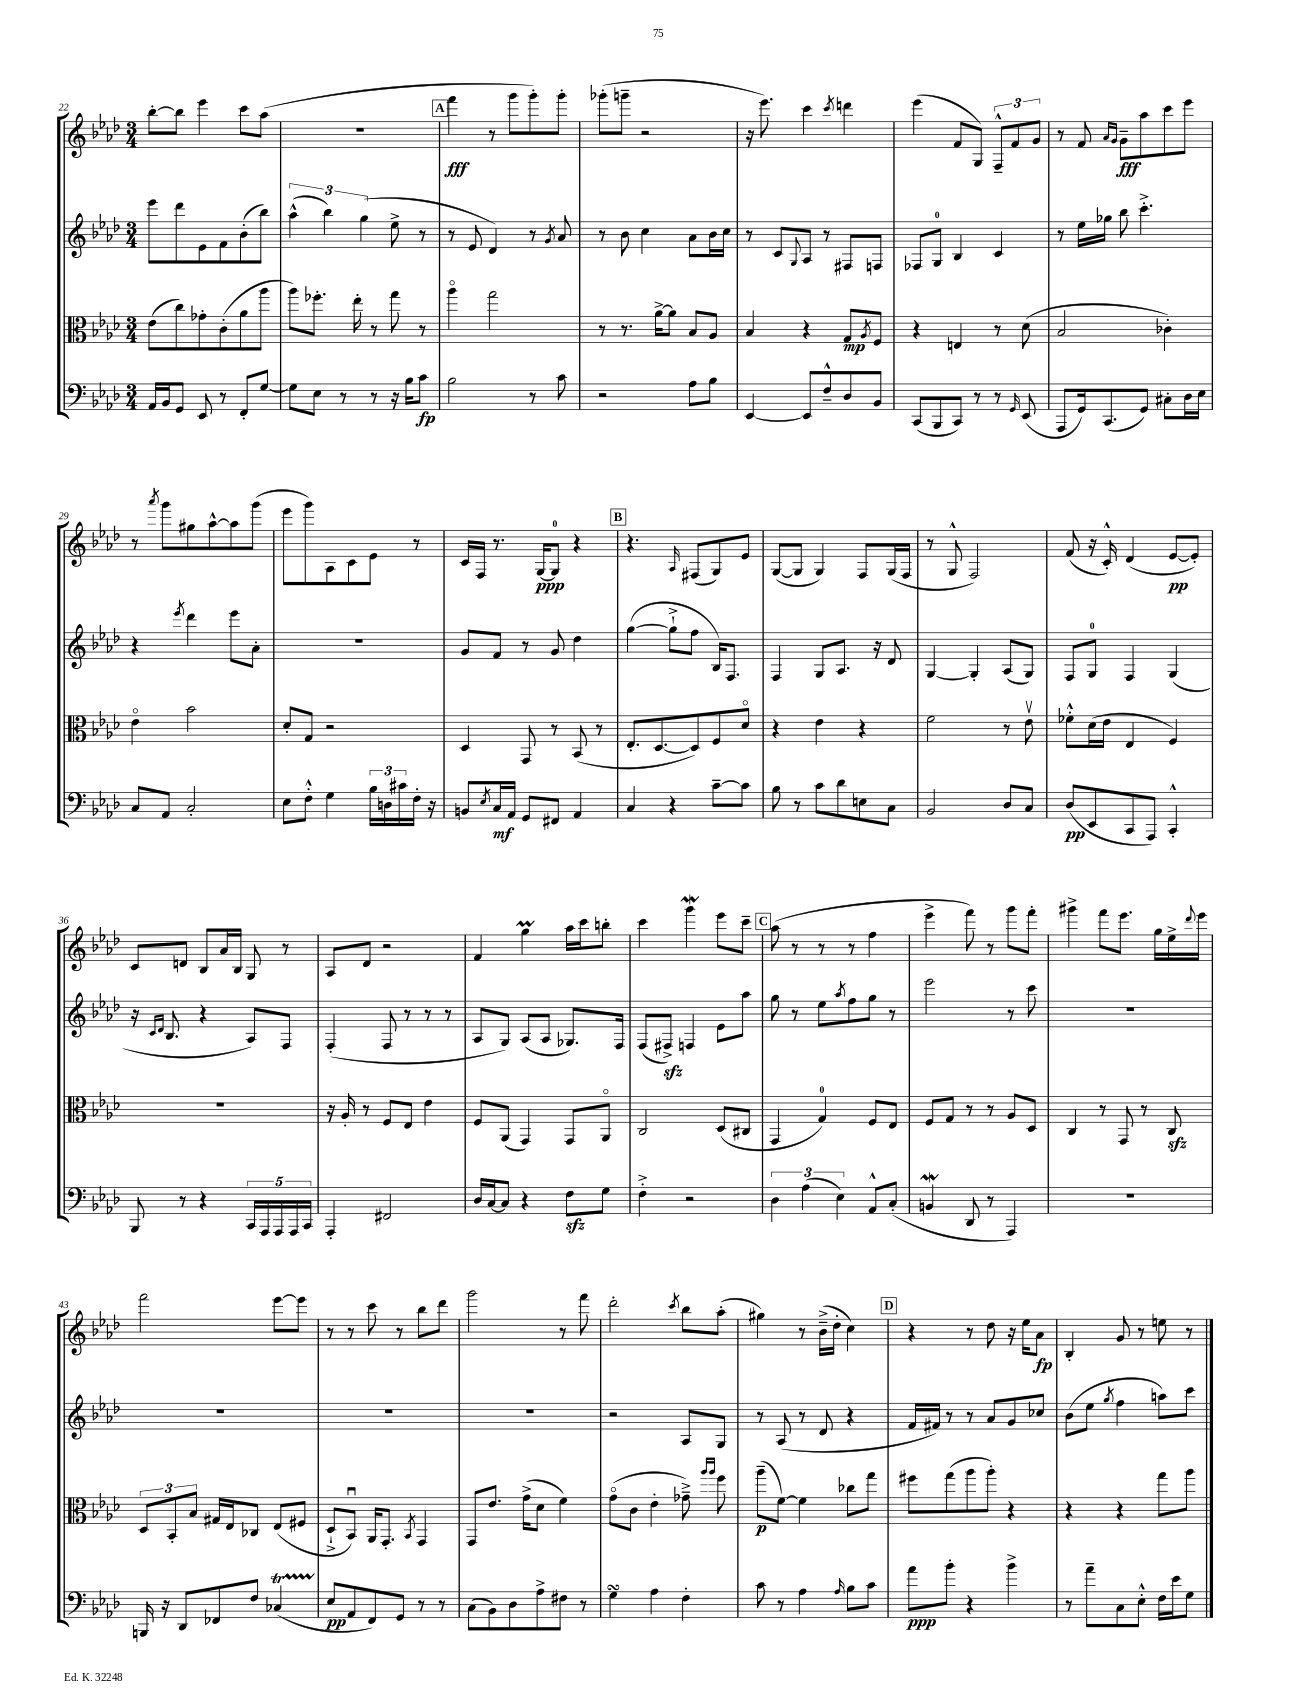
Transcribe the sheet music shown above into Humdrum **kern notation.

**kern	**dynam	**kern	**dynam	**kern	**kern	**dynam
*part4	*part4	*part3	*part3	*part2	*part1	*part1
*staff4	*staff4	*staff3	*staff3	*staff2	*staff1	*staff1
*clefF4	*	*clefC3	*	*clefG2	*clefG2	*
*k[b-e-a-d-]	*	*k[b-e-a-d-]	*	*k[b-e-a-d-]	*k[b-e-a-d-]	*
*M3/4	*	*M3/4	*	*M3/4	*M3/4	*
=22	=22	=22	=22	=22	=22	=22
16AA-/LL	.	(8e-\L	.	8eee-\L	[8bb-'\L	.
16BB-/J	.	.	.	.	.	.
8GG/J	.	8cc\)	.	8ddd-\	8bb-\J]	.
8EE-/	.	8g-X'\	.	8e-\	4eee-\	.
8r	.	(8c'\	.	8f\	.	.
8FF'/L	.	8a-\	.	(8b-'\	8ccc\L	.
[8G/J	.	8aa-\J	.	8bb-\J)	(8aa-\J	.
=23	=23	=23	=23	=23	=23	=23
8G\L]	.	8aa-\L)	.	(6aa-^^\	2.r	.
8E-\J	.	8.ff-X'\J	.	.	.	.
.	.	.	.	6bb-\)	.	.
8r	.	.	.	.	.	.
.	.	16ee-'\	.	.	.	.
.	.	.	.	(6gg\	.	.
8r	.	8r	.	.	.	.
16r	.	8gg\	.	8ee-^\	.	.
16B-\KL	.	.	.	.	.	.
8c\J	fp	8r	.	8r	.	.
!!LO:REH:place=s1:t=A
=24	=24	=24	=24	=24	=24	=24
2B-\	.	4aa-\	.	8r	4fff\	fff
.	.	.	.	8e-/	.	.
.	.	2gg\	.	4d-/)	8r	.
.	.	.	.	.	8ggg\L	.
8r	.	.	.	8r	8ggg'\)	.
.	.	.	.	8qg/	.	.
8c\	.	.	.	8a-/	8ggg'\J	.
=25	=25	=25	=25	=25	=25	=25
2r	.	8r	.	8r	(8ggg-X'\L	.
.	.	8.r	.	8b-\	8gggn~\J	.
.	.	.	.	4cc\	2r	.
.	.	[16a-^\KL	.	.	.	.
.	.	8a-\J]	.	.	.	.
8A-\L	.	8B-/L	.	8a-\L	.	.
8B-\J	.	8A-/J	.	16b-\L	.	.
.	.	.	.	16cc\JJ	.	.
=26	=26	=26	=26	=26	=26	=26
[4EE-/	.	4B-/	.	8r	16r	.
.	.	.	.	.	8.eee-\)	.
.	.	.	.	8c/L	.	.
.	.	.	.	8qqG/	.	.
8EE-/L]	.	4r	.	8A-/J	4ccc\	.
8F~^^/	.	.	.	8r	.	.
.	.	.	.	.	8qccc/	.
8D-/	.	8G/L	mp	8F#X/L	4dddn\	.
.	.	8qA-/	.	.	.	.
8BB-/J	.	8F/J	.	8Fn/J	.	.
=27	=27	=27	=27	=27	=27	=27
(8CC/L	.	4r	.	8F-X/L	(4eee-\	.
8BBB-/	.	.	.	8G/J	.	.
8CC/J)	.	4En/	.	4B-/	8f/L	.
8r	.	.	.	.	8G/J)	.
8r	.	8r	.	4c/	12F~^^/L	.
.	.	.	.	.	12f/	.
16qqGG/	.	.	.	.	.	.
(8EE-/	.	(8d-\	.	.	.	.
.	.	.	.	.	12g/J	.
=28	=28	=28	=28	=28	=28	=28
8AAA-/L	.	2B-/	.	8r	8r	.
16GG/k)	.	.	.	16ee-\LL	8f/	.
(8.CC/	.	.	.	16gg-X\JJ	.	.
.	.	.	.	.	16qqa-/LL	.
.	.	.	.	.	16qqg/JJ	.
.	.	.	.	8bb-\	8g~\L	fff
8GG/J)	.	.	.	4.ccc'^\	8aa-\	.
8C#X'\L	.	4c-X'\)	.	.	8ccc\	.
16D-\L	.	.	.	.	8eee-\J	.
16E-\JJ	.	.	.	.	.	.
!!LO:LB:g=z
=29	=29	=29	=29	=29	=29	=29
8C/L	.	4e-\	.	4r	8r	.
.	.	.	.	.	8qaaa-/	.
8AA-/J	.	.	.	.	8ggg\L	.
.	.	.	.	8qeee-/	.	.
2C'/	.	2b-\	.	4ddd-\	8gg#X\	.
.	.	.	.	.	[8aa-^^\	.
.	.	.	.	8eee-\L	8aa-\]	.
.	.	.	.	8a-'\J	(8ggg\J	.
=30	=30	=30	=30	=30	=30	=30
8E-\L	.	8d-'/L	.	2.r	8eee-\L	.
8F'^^\J	.	8G/J	.	.	8ggg\)	.
4G\	.	2r	.	.	8A-\	.
.	.	.	.	.	8c\	.
24B-\LL	.	.	.	.	8e-\J	.
24Dn\	.	.	.	.	.	.
24c#X\	.	.	.	.	.	.
16F'\JJ	.	.	.	.	8r	.
16r	.	.	.	.	.	.
=31	=31	=31	=31	=31	=31	=31
8BBn/L	.	4D-/	.	8g/L	16c/LL	.
.	.	.	.	.	16F/JJ	.
8qE-/	.	.	.	.	.	.
16C/L	mf	.	.	8f/J	8.r	.
16AA-/JJ	.	.	.	.	.	.
8GG/L	.	8GG/	.	8r	.	.
.	.	.	.	.	[16G/KL	ppp
8FF#X/J	.	8r	.	8g/	8G/J]	.
4AA-/	.	(8BB-/	.	4dd-\	4r	.
.	.	8r	.	.	.	.
!!LO:REH:place=s1:t=B
=32	=32	=32	=32	=32	=32	=32
4C/	.	8.E-'/L	.	([4gg\	4.r	.
.	.	[8.D-/	.	.	.	.
4r	.	.	.	8gg`^\L]	.	.
.	.	.	.	.	16qqA-/	.
.	.	8D-/])	.	8ff\J	(8F#X/L	.
[8c~\L	.	8F/	.	16B-/KL)	8G/)	.
.	.	.	.	8.F/J	.	.
8c\J]	.	8d-/J	.	.	8e-/J	.
=33	=33	=33	=33	=33	=33	=33
8B-\	.	4r	.	4F/	([8G/L	.
8r	.	.	.	.	8G/J]	.
8c\L	.	4e-\	.	8G/L	4G/)	.
8d-\	.	.	.	8.A-/J	.	.
8En\	.	4r	.	.	8F/L	.
.	.	.	.	16r	.	.
8C\J	.	.	.	8d-/	(16G/L	.
.	.	.	.	.	16F/JJ	.
=34	=34	=34	=34	=34	=34	=34
2BB-/	.	2f\	.	[4G/	8r	.
.	.	.	.	.	8G^^/	.
.	.	.	.	4G'/]	2F/)	.
8D-/L	.	8r	.	(8A-/L	.	.
8C/J	.	8e-v\	.	8G/J)	.	.
=35	=35	=35	=35	=35	=35	=35
(8D-/L	pp	8f-X'^^\L	.	8F/L	(8f/	.
8EE-/	.	(16d-\L	.	8G/J	16r	.
.	.	16e-\JJ	.	.	16c'^^/)	.
8CC/	.	4E-/	.	4F/	(4d-/	.
8AAA-/J)	.	.	.	.	.	.
4CC'^^/	.	4F/)	.	(4G/	[8e-/L	pp
.	.	.	.	.	8e-'/J])	.
!!LO:LB:g=z
=36	=36	=36	=36	=36	=36	=36
8BBB-/	.	2.r	.	16r	8c/L	.
.	.	.	.	16qqc/LL	.	.
.	.	.	.	16qqd-/JJ	.	.
.	.	.	.	8.B-/	.	.
8r	.	.	.	.	8dn/J	.
4r	.	.	.	4r	8B-/L	.
.	.	.	.	.	16a-/L	.
.	.	.	.	.	16B-/JJ	.
20CC/LL	.	.	.	8A-/L)	8G/	.
20AAA-/	.	.	.	.	.	.
20AAA-/	.	.	.	.	.	.
.	.	.	.	8F/J	8r	.
20AAA-/	.	.	.	.	.	.
20CC/JJ	.	.	.	.	.	.
=37	=37	=37	=37	=37	=37	=37
4AAA-'/	.	16r	.	(4F'/	8A-/L	.
.	.	16A-'/	.	.	.	.
.	.	8r	.	.	8d-/J	.
2FF#X/	.	8F/L	.	8F/	2r	.
.	.	8E-/J	.	8r	.	.
.	.	4e-\	.	8r	.	.
.	.	.	.	8r	.	.
=38	=38	=38	=38	=38	=38	=38
16D-/LL	.	8F/L	.	8A-/L	4f/	.
[16C/J	.	.	.	.	.	.
8C/J]	.	(8AA-/J	.	8G/J)	.	.
4r	.	4GG/)	.	(8A-/L	4ggm\	.
.	.	.	.	8A-/J	.	.
8Fzz\L	.	8GG/L	.	8.G-X/L)	16aa-\LL	.
.	.	.	.	.	16ccc\J	.
8G\J	.	8AA-/J	.	.	8bbn'\J	.
.	.	.	.	16F/Jk	.	.
=39	=39	=39	=39	=39	=39	=39
4F'^\	.	2C/	.	(8F/L	4ccc\	.
.	.	.	.	8F#Xzz^/J)	.	.
2r	.	.	.	4Fn/	4gggW\	.
.	.	(8D-/L	.	8e-\L	8eee-\L	.
.	.	8C#X/J	.	8aa-\J	8ccc~\J	.
!!LO:REH:place=s1:t=C
=40	=40	=40	=40	=40	=40	=40
6D-\	.	4GG/	.	8gg\	(8aa-\	.
.	.	.	.	8r	8r	.
(6A-\	.	.	.	.	.	.
.	.	4G/)	.	8ee-\L	8r	.
6E-\)	.	.	.	.	.	.
.	.	.	.	8qaa-/	.	.
.	.	.	.	8ff\	8r	.
8AA-^^/L	.	8F/L	.	8gg\J	4ff\	.
(8C'/J	.	8E-/J	.	8r	.	.
=41	=41	=41	=41	=41	=41	=41
4BBnW/	.	8F/L	.	2eee-\	4eee-^\	.
.	.	8G/J	.	.	.	.
8DD-/	.	8r	.	.	8fff\)	.
8r	.	8r	.	.	8r	.
4AAA-/)	.	8A-/L	.	8r	8ggg\L	.
.	.	8D-/J	.	8ccc\	8fff'\J	.
=42	=42	=42	=42	=42	=42	=42
2.r	.	4C/	.	2.r	4ggg#X^\	.
.	.	8r	.	.	8fff\L	.
.	.	8GG/	.	.	8.eee-\J	.
.	.	8r	.	.	.	.
.	.	.	.	.	16gg\LL	.
.	.	8Czz/	.	.	16ee-^\	.
.	.	.	.	.	8qqddd-/	.
.	.	.	.	.	16eee-\JJ	.
!!LO:LB:g=z
=43	=43	=43	=43	=43	=43	=43
16BBBn/	.	12D-/L	.	2.r	2fff\	.
16r	.	.	.	.	.	.
.	.	12BB-'/	.	.	.	.
8DD-/L	.	.	.	.	.	.
.	.	12B-/J	.	.	.	.
8FF-X/	.	16G#X/LL	.	.	.	.
.	.	16E-/J	.	.	.	.
8F/J	.	8C-X/J	.	.	.	.
(4C-XT/	.	(8E-/L	.	.	[8eee-\L	.
.	.	8F#X/J	.	.	8eee-\J]	.
=44	=44	=44	=44	=44	=44	=44
8E-/L	pp	8D-`^/L	.	2.r	8r	.
8AA-/	.	8BB-u/J)	.	.	8r	.
8FF/)	.	16AA-/KL	.	.	8ccc\	.
.	.	8.GG'/J	.	.	.	.
8GG/J	.	.	.	.	8r	.
.	.	8qBB-/	.	.	.	.
8r	.	4GG/	.	.	8bb-\L	.
8r	.	.	.	.	8ddd-\J	.
=45	=45	=45	=45	=45	=45	=45
(8C\L	.	8GG/L	.	2.r	2ggg\	.
8BB-\)	.	8.e-/J	.	.	.	.
8D-\	.	.	.	.	.	.
.	.	(16g^\KL	.	.	.	.
8A-^\	.	8d-\J	.	.	.	.
8F#X\J	.	4f\)	.	.	8r	.
8r	.	.	.	.	8fff\	.
=46	=46	=46	=46	=46	=46	=46
4GsSsS\	.	(8g\L	.	2r	2ddd-'\	.
.	.	8c\J	.	.	.	.
4A-\	.	4e-'\	.	.	.	.
.	.	.	.	.	8qccc/	.
4F'\	.	8g-X~^\)	.	8A-/L	8bb-\L	.
.	.	16qqaa-/LL	.	.	.	.
.	.	16qqaa-/JJ	.	.	.	.
.	.	8ff\	.	8G/J	(8aa-'\J	.
=47	=47	=47	=47	=47	=47	=47
8c\	.	(8aa-~\L	p	8r	4gg#X\)	.
8r	.	[8f\J)	.	(8A-/	.	.
4A-\	.	4f\]	.	8r	8r	.
.	.	.	.	8d-/	(16b-~^\LL	.
.	.	.	.	.	16dd-'\JJ	.
16qqA-/	.	.	.	.	.	.
8B-\L	.	8cc-X\L	.	4r	4cc\)	.
8c\J	.	8gg\J	.	.	.	.
!!LO:REH:place=s1:t=D
=48	=48	=48	=48	=48	=48	=48
8a-\L	ppp	8ff#X\L	.	16f/LL	4r	.
.	.	.	.	16f#X/JJ)	.	.
8b-'\J	.	(8gg\	.	8r	.	.
4r	.	8aa-\	.	8r	8r	.
.	.	8aa-'\J)	.	8a-/L	8dd-\	.
4b-^\	.	4r	.	8g/	16r	.
.	.	.	.	.	16ee-\KL	.
.	.	.	.	8cc-X/J	8a-\J	fp
=49	=49	=49	=49	=49	=49	=49
8r	.	4r	.	(8b-\L	4B-'/	.
8a-~\L	.	.	.	8ee-\J	.	.
.	.	.	.	8qgg/	.	.
8C\	.	4r	.	4ff\	8g/	.
8E-'^^\J	.	.	.	.	8r	.
16F\LL	.	8gg\L	.	8aan\L)	8een\	.
16e-\J	.	.	.	.	.	.
8G\J	.	8aa-\J	.	8ccc\J	8r	.
==	==	==	==	==	==	==
*-	*-	*-	*-	*-	*-	*-
